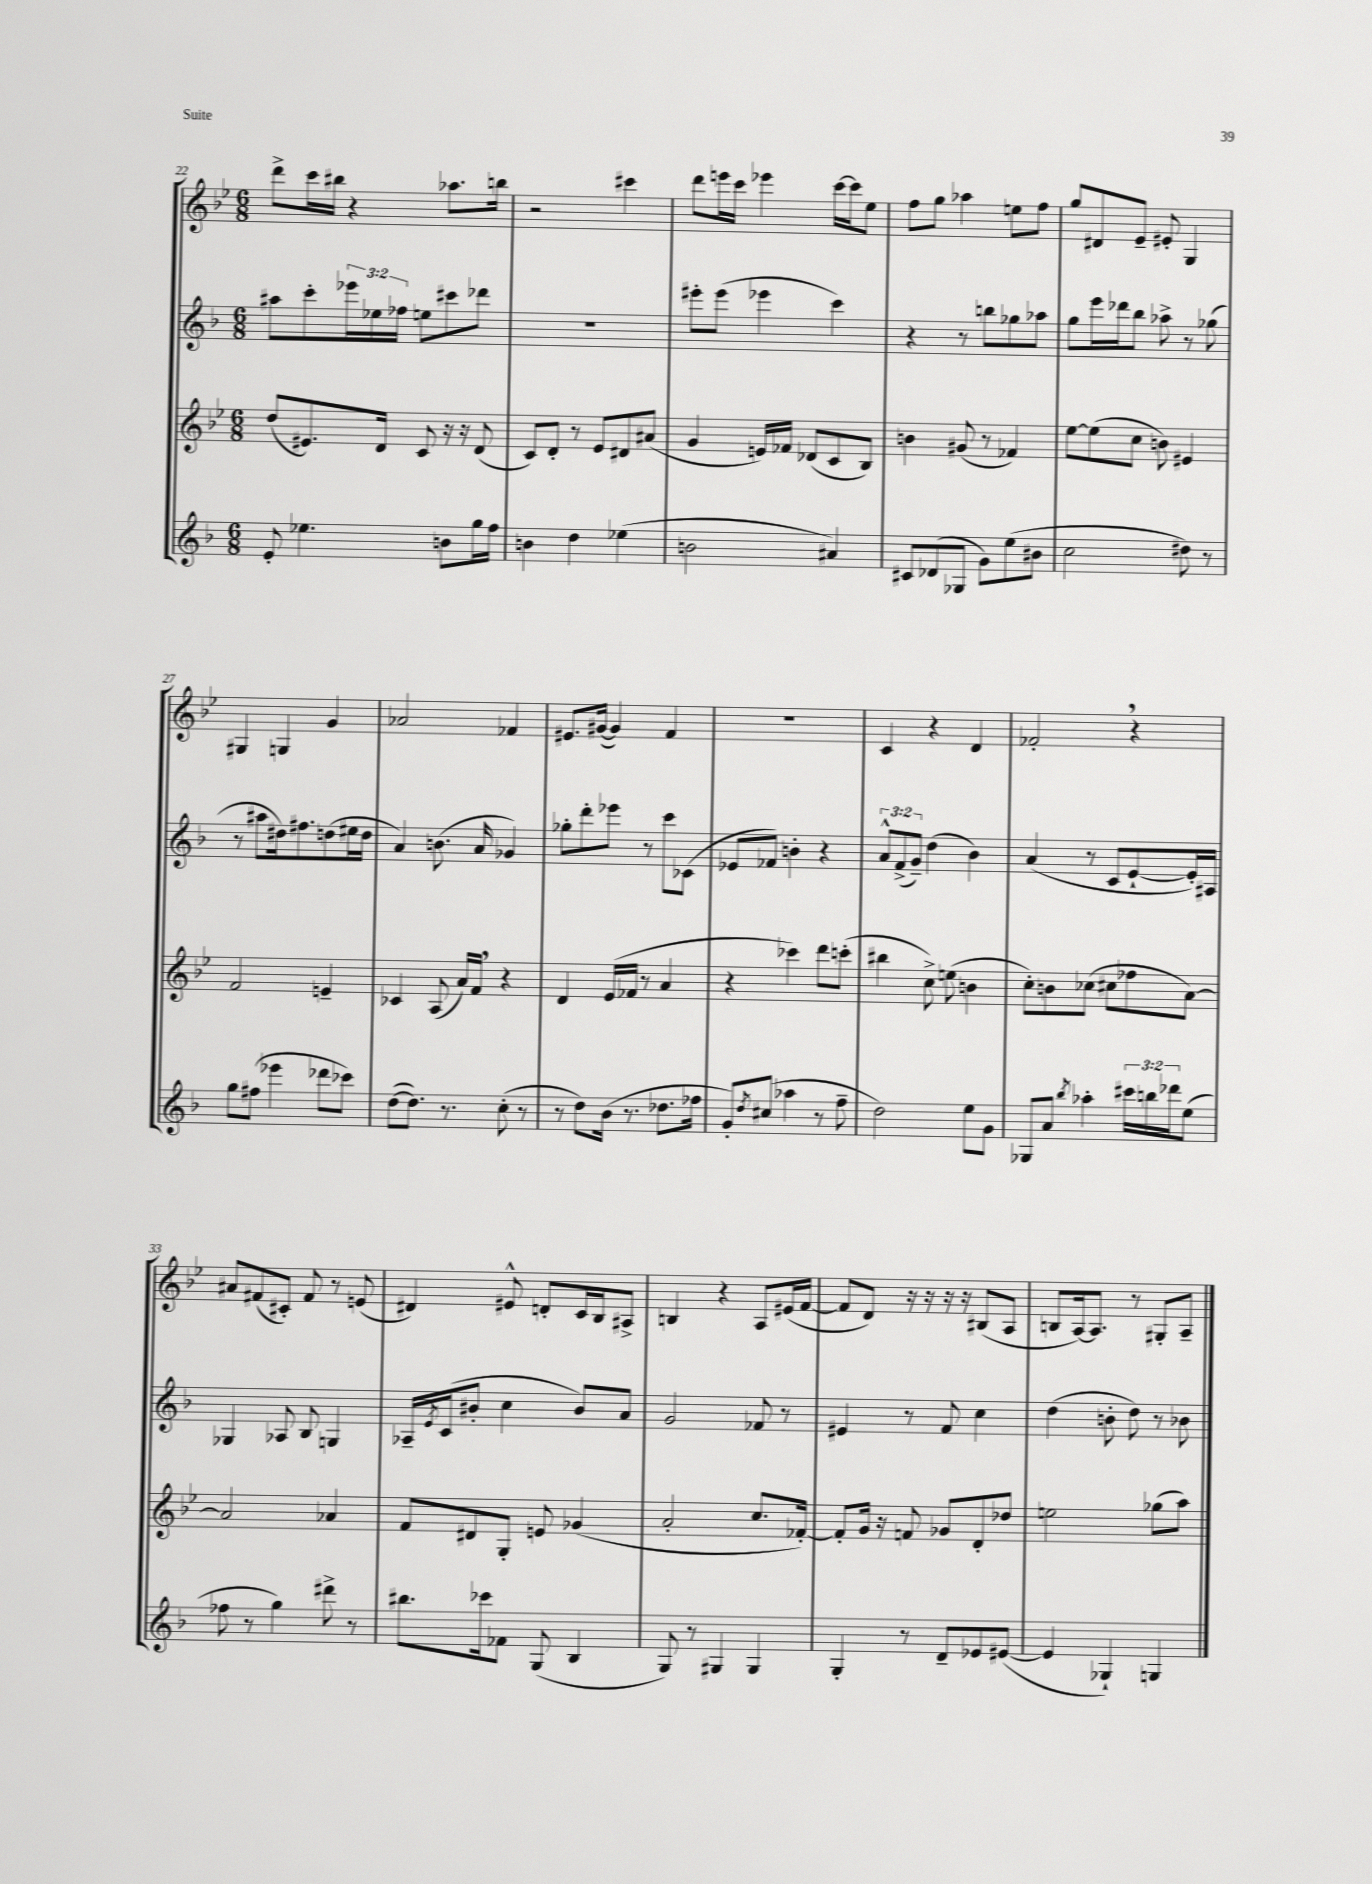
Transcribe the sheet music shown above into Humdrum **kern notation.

**kern	**kern	**kern	**kern
*part4	*part3	*part2	*part1
*staff4	*staff3	*staff2	*staff1
*clefG2	*clefG2	*clefG2	*clefG2
*k[b-]	*k[b-e-]	*k[b-]	*k[b-e-]
*M6/8	*M6/8	*M6/8	*M6/8
=22	=22	=22	=22
8e'/	(8dd/L	8aa#X\L	8ddd^\L
4.ee-X\	8.e#X/)	8ccc'\	16ccc\L
.	.	.	16bb#X\JJ
.	.	24eee-X\L	4r
.	.	24ee-X\	.
.	16d/Jk	.	.
.	.	24ff-X\JJ	.
.	8c/	8een\L	.
8bn\L	16r	8ccc#X\	8.aa-X\L
.	16r	.	.
16gg\L	(8d/	8ddd-X\J	.
16ff\JJ	.	.	16bbn\Jk
=23	=23	=23	=23
4bn\	8c/L)	2.r	2r
.	8d'/J	.	.
4dd\	8r	.	.
.	8e-/L	.	.
(4ee-X\	8d#X/	.	4ccc#X\
.	(8a#X/J	.	.
=24	=24	=24	=24
2bn\	4g/	8eee#X'\L	8ddd\L
.	.	(8eee#\J	16eeen\L
.	.	.	16ccc\JJ
.	16en/LL)	4eee-X\	4eee-X\
.	16f-X/JJ	.	.
.	(8d-X/L	.	.
4a#X/)	8c/	4ccc\)	[16ccc\LL
.	.	.	16ccc\J]
.	8B-/J)	.	8ee-\J
=25	=25	=25	=25
8c#X/L	4bn\	4r	8ff\L
(8d-X/	.	.	8gg\J
8G-X/J	(8g#X/	8r	4aa-X\
8g\L)	8r	8bbn\L	.
(8ee\	4f-X/)	8gg-X\	8een\L
8b#X\J	.	8aa-X\J	8ff\J
=26	=26	=26	=26
2cc\	[8ee-\L	8gg\L	8gg/L
.	(8ee-\]	16eee\L	8d#X/
.	.	16ddd-X\J	.
.	8cc\J	8bb-\J	8e-~/J
.	8bn\)	8aa-X^\	8e#X'/
8dd#X\)	4e#X/	8r	4G/
8r	.	(8gg-X\	.
!!LO:LB:g=z
=27	=27	=27	=27
8gg\L	2f/	8r	4G#X/
(8ff#X\J	.	8aa#X\L	.
4eee-X\	.	16dd#X\k)	4Gn/
.	.	8.ff#X\	.
8ddd-X\L	4en~/	(8ddn\	4g/
8ccc-X\J)	.	16ee#X\L	.
.	.	16dd\JJ	.
=28	=28	=28	=28
([8dd\L	4c-X/	4a/)	2a-X/
8.dd\J])	.	.	.
.	(8A/	(8.bn\	.
8.r	.	.	.
.	16a/LL)	.	.
.	16f,/JJ	16a/	.
(8cc'\	4r	4g-X/)	4f-X/
8r	.	.	.
=29	=29	=29	=29
8r	4d/	8gg-X'\L	8.e#X/L
8dd\L)	.	8ddd'\	.
.	.	.	([16g#X/Jk
(16b-\Jk	(16e-/LL	8eee-X\J	4g#/])
8.r	16f-X/JJ	.	.
.	8r	8r	.
8.dd-X\L	4a/	8ccc\L	4f/
.	.	(8c-X\J	.
16ff-X\Jk	.	.	.
=30	=30	=30	=30
8g'/L)	4r	8e-X/L	2.r
8qdd/	.	.	.
(8cc#X/J	.	8f-X/J)	.
4aa-X\	4ccc-X\)	4bn'\	.
8r	8ddd\L	4r	.
8ff~\	(8cccn'\J	.	.
=31	=31	=31	=31
2dd\)	4bb#X\	12a^^/L	4c/
.	.	(12f^/	.
.	.	12g~/J)	.
.	8cc^\)	(4dd\	4r
.	(8een\	.	.
8ee\L	4bn\	4b-\)	4d/
8g\J	.	.	.
=32	=32	=32	=32
8G-X/L	8cc'\L)	(4a/	2f-X',/
8a/J	8bn\	.	.
8qbb-/	.	.	.
4aa-X'\	(8cc-X\J	8r	.
.	8cc#X\L	8c/L	.
24ccc#X\LL	8ff-X\	[8e`/	4r
24bbn\	.	.	.
24ddd-X\J	.	.	.
(8ee\J	[8a\J)	16e'/L])	.
.	.	16A#X/JJ	.
!!LO:LB:g=z
=33	=33	=33	=33
8ff-X\	2a/]	4G-X/	8a#X/L
8r	.	.	(8f#X/
4gg\)	.	8A-X/	8c#X'/J)
.	.	8B-/	8f#/
8ddd#X^\	4a-X/	4Gn/	8r
8r	.	.	(8en/
=34	=34	=34	=34
8.bb#X\L	8f/L	16A-X~/LL	4d#X/)
.	.	8qe/	.
.	.	(16c/J	.
.	8d#X/	8b#X'/J	.
16ccc-X\k	.	.	.
8f-X\J	8G'/J	4cc\	8e#X^^/
(8G/	8en/	.	8dn'/L
4B-/	(4g-X/	8b#/L)	16c/L
.	.	.	16B-/J
.	.	8a/J	8A#X^/J
=35	=35	=35	=35
8G/)	2a'/	2g/	4Bn/
8r	.	.	.
4G#X/	.	.	4r
4G#/	8.cc/L	8f-X/	8A/L
.	.	8r	(16e#X/L
.	[16f-X'/Jk)	.	[16f/JJ
=36	=36	=36	=36
4G'/	8f-'/L]	4e#X/	8f/L]
.	16g/Jk	.	8d/J)
.	16r	.	.
8r	8fn/	8r	16r
.	.	.	16r
8d~/L	8g-X/L	8f/	16r
.	.	.	16r
8e-X/	8d'/	4cc\	(8B#X/L
([8e#X/J	8dd-X/J	.	8A/J
=37	=37	=37	=37
4e#/]	2een\	(4dd\	8Bn/L
.	.	.	[16A/k)
.	.	.	8.A/J]
4G-X`/)	.	8bn'\	.
.	.	8dd\)	8r
4Gn/	(8gg-X\L	8r	8G#X'/L
.	8aa\J)	8b-X\	8A~/J
==	==	==	==
*-	*-	*-	*-
